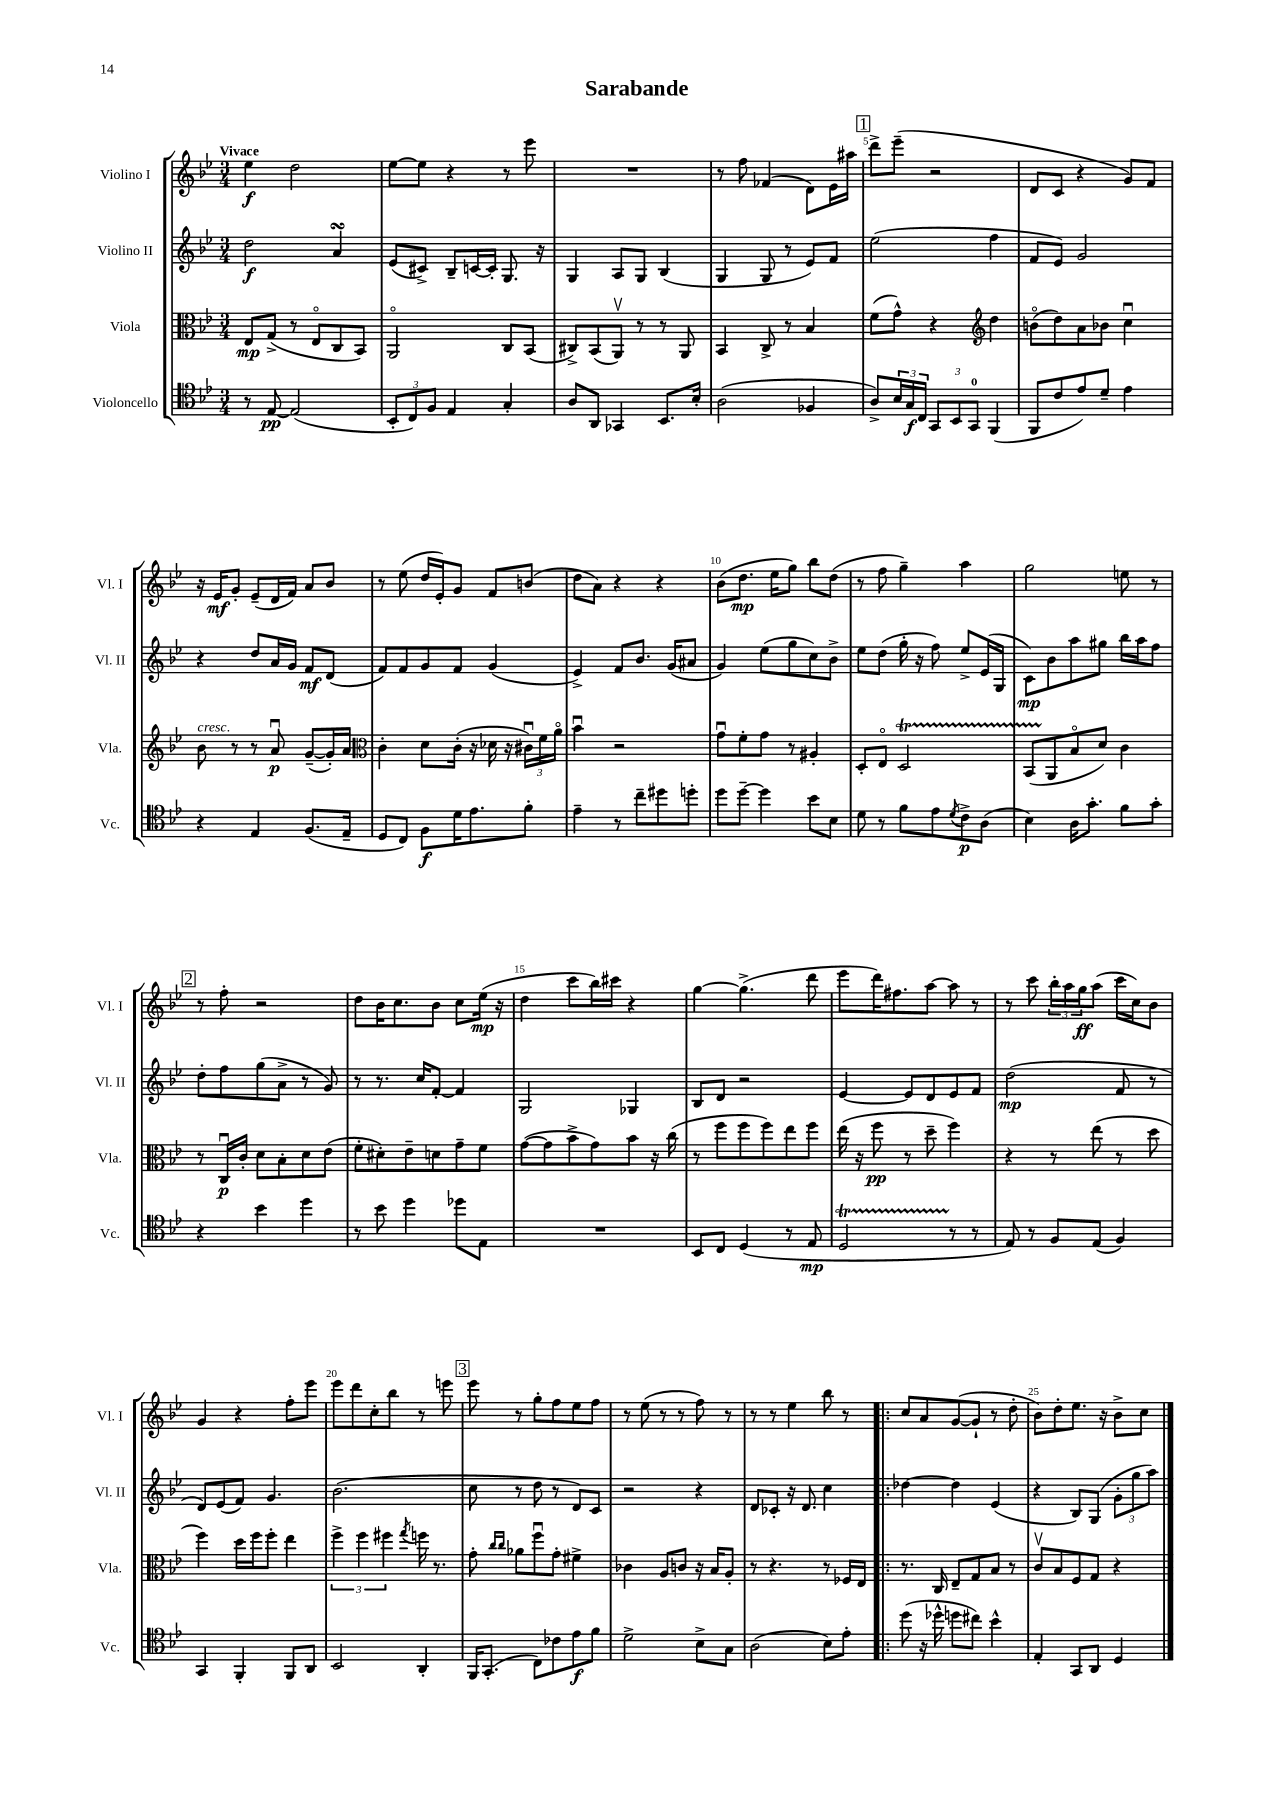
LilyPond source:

\header { title = "Sarabande" }
<<
\new StaffGroup <<
\new Staff = "s0" \with { instrumentName = "Violino I" shortInstrumentName = "Vl. I" } {
    \clef treble \key bes \major \numericTimeSignature \time 3/4 \tempo "Vivace"
    ees''4\f d''2 |
    ees''8~ ees''8 r4 r8 ees'''8 |
    R2. |
    r8 f''8 fes'4( d'8) ees'16 ais''16 |
    \mark \markup { \box "1" } d'''8-> ees'''8--( r2 |
    d'8 c'8 r4 g'8) f'8 |
    r16 ees'16\mf g'8-. ees'8--( d'16 f'16) a'8 bes'8 |
    r8 ees''8( d''16 ees'16-.) g'8 f'8 b'8( |
    d''8 a'8) r4 r4 |
    bes'8( d''8.\mp ees''16 g''8) bes''8 d''8( |
    r8 f''8 g''4--) a''4 |
    g''2 e''8 r8 |
    \mark \markup { \box "2" } r8 f''8-. r2 |
    d''8 bes'16 c''8. bes'8 c''8 ees''16\mp( r16 |
    d''4 c'''8 bes''16) cis'''16 r4 |
    g''4~ g''4.->( d'''8 |
    ees'''8 d'''16) fis''8. a''8~ a''8 r8 |
    r8 c'''8 \tuplet 3/2 { bes''16-. a''16 g''16\ff } a''8( c'''16 c''16) bes'8 |
    g'4 r4 f''8-. ees'''8 |
    ees'''8 d'''8 c''8-. bes''8 r8 e'''8 |
    \mark \markup { \box "3" } ees'''8 r8 g''8-. f''8 ees''8 f''8 |
    r8 ees''8( r8 r8 f''8) r8 |
    r8 r8 ees''4 bes''8 r8 |
    \bar ".|:" c''8 a'8 g'8~( g'8-! r8 d''8-. |
    bes'8) d''8-. ees''8. r16 bes'8-> c''8 \bar "|." |
}
\new Staff = "s1" \with { instrumentName = "Violino II" shortInstrumentName = "Vl. II" } {
    \clef treble \key bes \major \numericTimeSignature \time 3/4
    d''2\f a'4\turn |
    ees'8( cis'8->) bes8-- c'16~ c'16-. g8. r16 |
    g4 a8 g8 bes4( |
    g4 g8 r8 ees'8) f'8 |
    \mark \markup { \box "1" } ees''2( f''4 |
    f'8 ees'8) g'2 |
    r4 d''8 a'16 g'16 f'8\mf d'8( |
    f'8) f'8 g'8 f'8 g'4( |
    ees'4->) f'8 bes'8. g'16( ais'8 |
    g'4) ees''8( g''8 c''8) bes'8-> |
    ees''8 d''8( g''16-. r16 f''8) ees''8-> ees'16( g16 |
    c'8\mp) bes'8 a''8 gis''8 bes''16 a''16 f''8 |
    \mark \markup { \box "2" } d''8-. f''8 g''8( a'8-> r8 g'8) |
    r8 r8. c''16 f'8~-. f'4 |
    g2 ges4 |
    bes8 d'8 r2 |
    ees'4~ ees'8 d'8 ees'8 f'8 |
    d''2\mp( f'8 r8 |
    d'8) ees'8( f'8) g'4. |
    bes'2.( |
    \mark \markup { \box "3" } c''8 r8 d''8 r8 d'8) c'8 |
    r2 r4 |
    d'8 ces'8-. r16 d'8. c''4 |
    \bar ".|:" des''4~ des''4 ees'4( |
    r4 bes8) g8( \tuplet 3/2 { g'8-. g''8 a''8) } \bar "|." |
}
\new Staff = "s2" \with { instrumentName = "Viola" shortInstrumentName = "Vla." } {
    \clef alto \key bes \major \numericTimeSignature \time 3/4
    ees8\mp g8->( r8 ees8\flageolet c8 bes,8) |
    a,2\flageolet c8 bes,8( |
    cis8->) bes,8( a,8\upbow) r8 r8 a,8 |
    bes,4 c8-> r8 bes4 |
    \mark \markup { \box "1" } f'8( g'8-^) r4 \clef treble d''4 |
    b'8\flageolet( d''8) a'8 bes'8 c''4\downbow |
    bes'8^\markup { \italic "cresc." } r8 r8 a'8\downbow\p g'8~--( g'16-.) a'16 |
    \clef alto c'4-. d'8 c'16-.( r16 des'16 r16 \tuplet 3/2 { cis'16\downbow) f'16 a'16\flageolet } |
    bes'4\downbow r2 |
    g'8\downbow f'8-. g'8 r8 ais4-. |
    d8-. ees8\flageolet d2\startTrillSpan |
    bes,8( a,8\stopTrillSpan bes8\flageolet d'8) c'4 |
    \mark \markup { \box "2" } r8 c16\downbow\p c'16-. d'8 bes8-. d'8 ees'8( |
    f'8-. dis'8-.) ees'8-- d'8 g'8-- f'8 |
    g'8~( g'8 bes'8-> g'8) bes'8 r16 c''16( |
    r8 f''8 f''8 f''8) ees''8 f''8 |
    ees''16( r16 f''8\pp r8 d''8-- f''4) |
    r4 r8 ees''8( r8 d''8 |
    f''4) d''16 f''16 f''8-. ees''4 |
    \tuplet 3/2 { f''4-> f''4 fis''4 } \acciaccatura { g''8 } f''16 r8. |
    \mark \markup { \box "3" } g'8-. \grace { c''16 c''16 } aes'8 f''8\downbow g'8-. fis'4-> |
    ces'4 a8 c'8 r16 bes16 a8-. |
    r8 r4. r8 fes16 ees16 |
    \bar ".|:" r8. c16 ees8-- g8 bes8 r8 |
    c'8\upbow bes8 f8 g8 r4 \bar "|." |
}
\new Staff = "s3" \with { instrumentName = "Violoncello" shortInstrumentName = "Vc." } {
    \clef tenor \key bes \major \numericTimeSignature \time 3/4
    r8 ees8~\pp ees2( |
    \tuplet 3/2 { bes,8-. c8) f8 } ees4 g4-. |
    a8 a,8 ges,4 bes,8. bes16-. |
    a2( fes4 |
    \mark \markup { \box "1" } a8->) \tuplet 3/2 { bes16 g16\f c16 } \tuplet 3/2 { g,8 bes,8 g,8-0 } f,4( |
    f,8 c'8 ees'8) d'8-- ees'4 |
    r4 ees4 f8.( ees16-- |
    d8 c8) f8\f d'16 ees'8. f'8-. |
    ees'4-- r8 c''8-- dis''8 d''8-. |
    d''8 d''8~-- d''4 bes'8 bes8 |
    d'8 r8 f'8 ees'8 \acciaccatura { d'8 } c'8->\p a8( |
    bes4) a16 g'8.-. f'8 g'8-. |
    \mark \markup { \box "2" } r4 bes'4 d''4 |
    r8 bes'8 d''4 des''8 ees8 |
    R2. |
    bes,8 c8 d4( r8 ees8\mp |
    d2\startTrillSpan r8\stopTrillSpan r8 |
    ees8) r8 f8 ees8( f4) |
    g,4 f,4-. f,8 a,8 |
    bes,2 a,4-. |
    \mark \markup { \box "3" } f,16 g,8.-.( c8) ces'8 ees'8\f f'8 |
    d'2-> bes8-> g8 |
    a2( bes8) ees'8-. |
    \bar ".|:" d''8( r16 des''16-^ d''8 cis''8) bes'4-^ |
    ees4-. g,8 a,8 d4 \bar "|." |
}
>>
>>
\layout { \context { \Score \override BarNumber.break-visibility = ##(#f #t #t) barNumberVisibility = #(every-nth-bar-number-visible 5) } }
